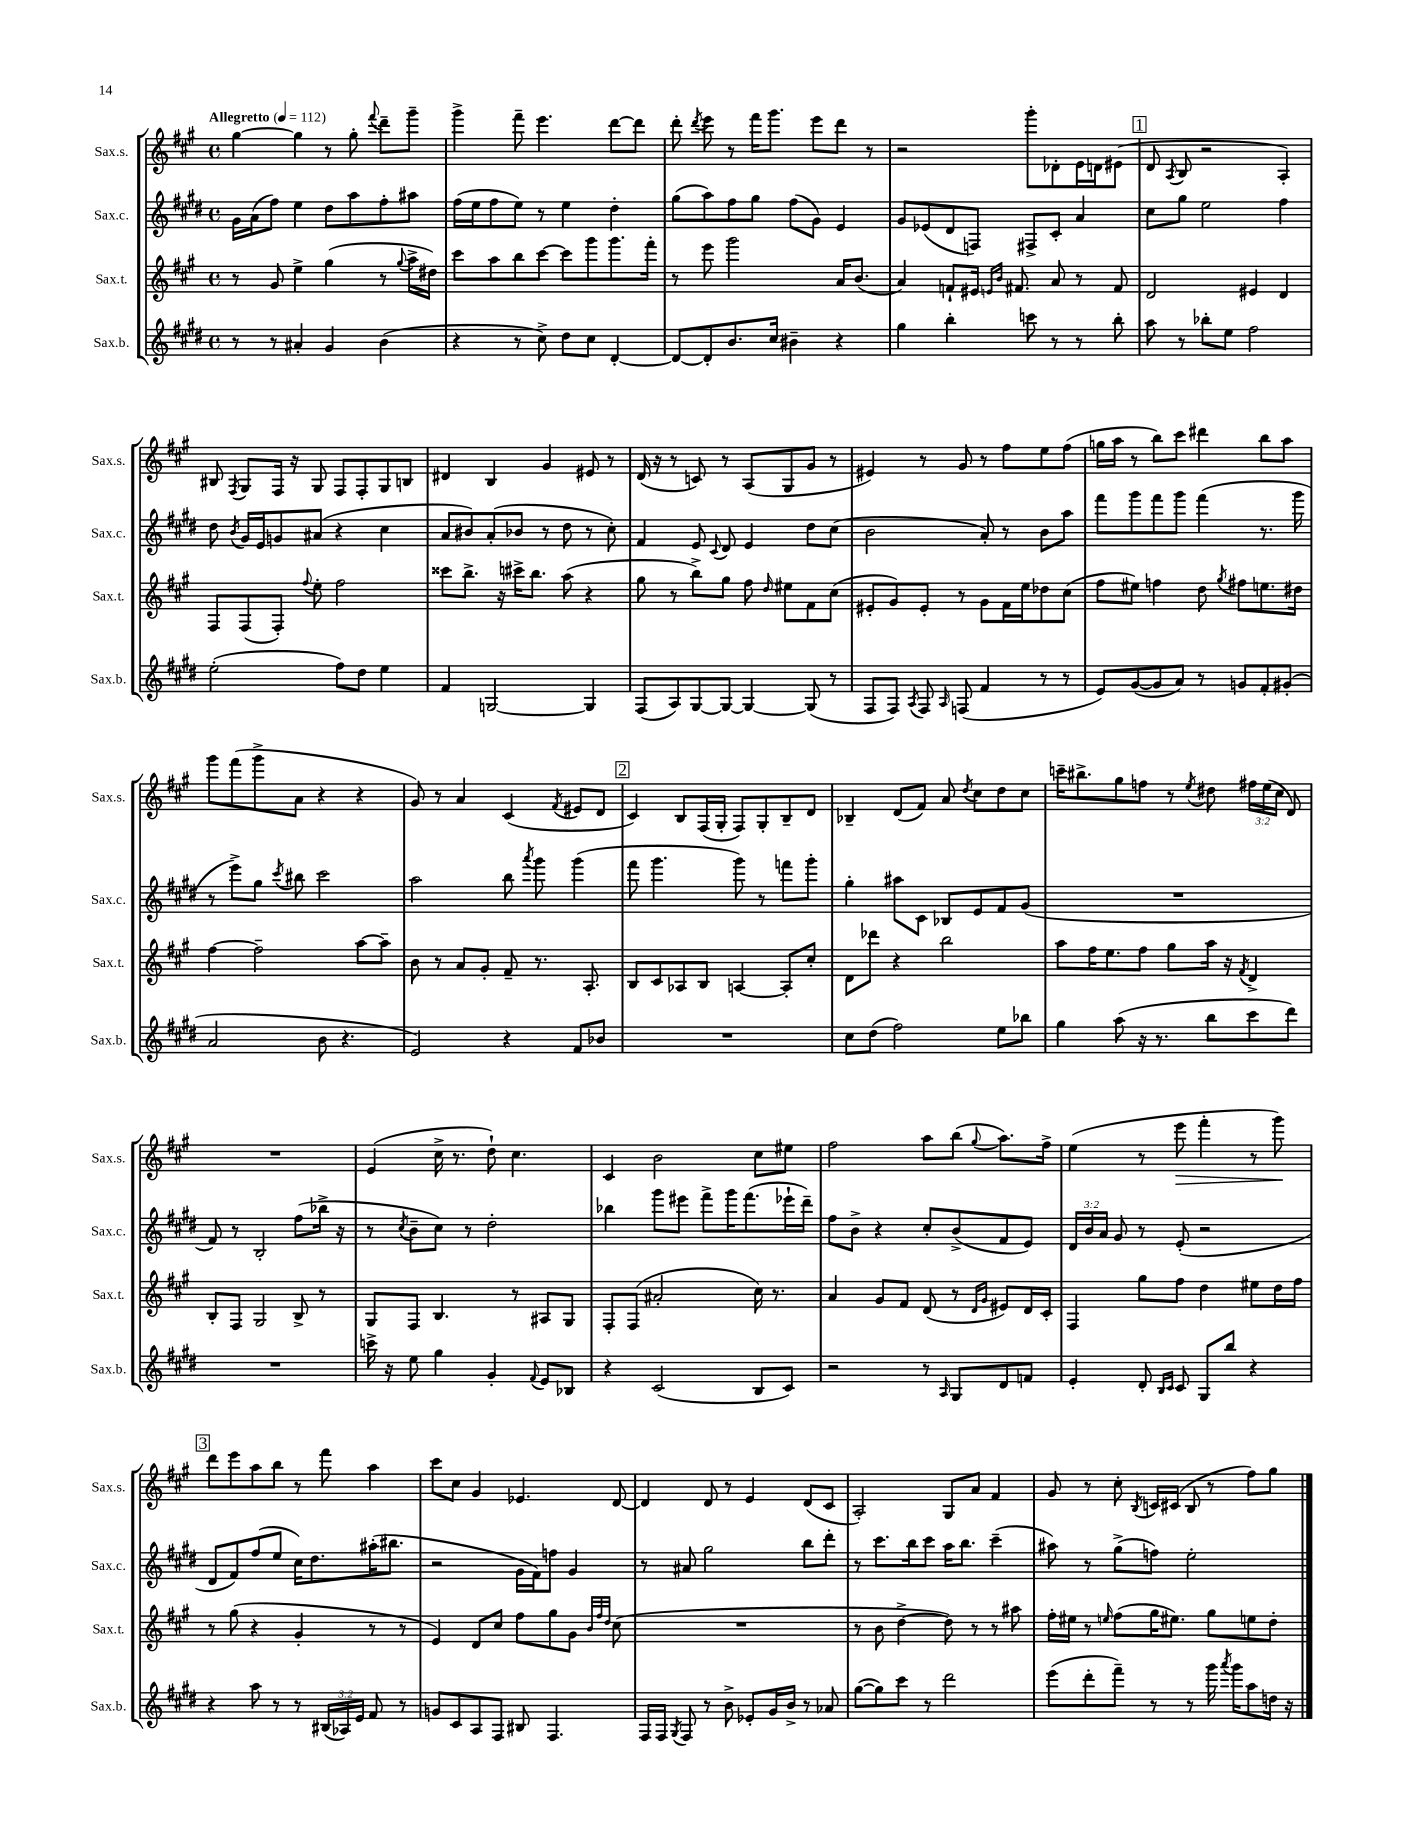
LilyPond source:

<<
\new StaffGroup <<
\new Staff = "s0" \with { instrumentName = "Sax.s." shortInstrumentName = "Sax.s." } {
    \clef treble \key a \major \defaultTimeSignature \time 4/4 \override Staff.TupletNumber.text = #tuplet-number::calc-fraction-text \tempo "Allegretto" 4 = 112
    \autoBeamOff gis''4~ gis''4 r8 gis''8-. \appoggiatura { fis'''8 } d'''8[-- gis'''8]-- |
    gis'''4-> fis'''8-- e'''4. d'''8[~ d'''8] |
    d'''8-. \acciaccatura { d'''8 } e'''8 r8 fis'''16[ gis'''8.] e'''8[ d'''8] r8 |
    r2 gis'''8[-. des'8-. e'16 d'16 eis'8]( |
    \mark \markup { \box "1" } d'8 \acciaccatura { a8 } b8 r2 a4-.) |
    bis8 \acciaccatura { fis8 } gis8[ fis16] r16 gis8 fis8[ fis8-. gis8 b8] |
    dis'4 b4 gis'4 eis'8 r8 |
    d'16( r16 r8 c'8) r8 a8[( gis8 gis'8] r8 |
    eis'4) r8 gis'8 r8 fis''8[ e''8 fis''8]( |
    g''16[ a''16] r8 b''8[) cis'''8] dis'''4 b''8[ a''8] |
    gis'''8[ fis'''8( gis'''8-> a'8] r4 r4 |
    gis'8) r8 a'4 cis'4( \acciaccatura { fis'8 } eis'8[ d'8] |
    \mark \markup { \box "2" } cis'4) b8[ fis16( gis16]-. fis8[) gis8-. b8-- d'8] |
    bes4-- d'8[( fis'8]) a'8 \acciaccatura { d''8 } cis''8[ d''8 cis''8] |
    c'''16[-- bis''8.-> gis''8 f''8] r8 \acciaccatura { e''8 } dis''8 \tuplet 3/2 { fis''16[ e''16( cis''16] } d'8) |
    R1 |
    e'4( cis''16-> r8. d''8-!) cis''4. |
    cis'4 b'2 cis''8[ eis''8] |
    fis''2 a''8[ b''8]( \appoggiatura { gis''8 } a''8.[) fis''16]-> |
    e''4( r8 e'''8\> fis'''4-. r8 gis'''8\!) |
    \mark \markup { \box "3" } d'''8[ e'''8 a''8 b''8] r8 fis'''8 a''4 |
    cis'''8[ cis''8] gis'4 ees'4. d'8~ |
    d'4 d'8 r8 e'4 d'8[( cis'8] |
    a2-.) gis8[ a'8] fis'4 |
    gis'8 r8 cis''8-. \acciaccatura { b8 } c'16[ cis'16]( b8 r8 fis''8[) gis''8] \bar "|." |
}
\new Staff = "s1" \with { instrumentName = "Sax.c." shortInstrumentName = "Sax.c." } {
    \clef treble \key e \major \defaultTimeSignature \time 4/4 \override Staff.TupletNumber.text = #tuplet-number::calc-fraction-text
    \autoBeamOff gis'16[ a'16( fis''8]) e''4 dis''8[ a''8 fis''8-. ais''8] |
    fis''16[( e''16 fis''8 e''8]) r8 e''4 dis''4-. |
    gis''8[( a''8) fis''8 gis''8] fis''8[( gis'8]) e'4 |
    gis'8[ ees'8( dis'8 f8]) fis8[-> cis'8]-. a'4 |
    \mark \markup { \box "1" } cis''8[ gis''8] e''2 fis''4 |
    dis''8 \acciaccatura { b'8 } gis'16[ e'16 g'8 ais'8]( r4 cis''4 |
    a'8[ bis'8) a'8-.( bes'8] r8 dis''8 r8 cis''8-.) |
    fis'4 e'8 \appoggiatura { cis'8 } dis'8 e'4 dis''8[ cis''8]( |
    b'2 a'8-.) r8 b'8[ a''8] |
    fis'''8[ gis'''8 fis'''8 gis'''8] fis'''4( r8. gis'''16 |
    r8 e'''8[->) gis''8] \acciaccatura { cis'''8 } bis''8 cis'''2 |
    a''2 b''8 \acciaccatura { a'''8 } gis'''8 gis'''4( |
    \mark \markup { \box "2" } fis'''8 gis'''4. gis'''8) r8 f'''8[ gis'''8]-. |
    gis''4-. ais''8[ cis'8] bes8[ e'8 fis'8 gis'8]( |
    R1 |
    fis'8) r8 b2-. fis''8[( bes''16]-> r16 |
    r8 \acciaccatura { cis''8 } b'8[-- cis''8]) r8 dis''2-. |
    bes''4 gis'''8[ eis'''8] fis'''8[-> gis'''16 fis'''8.( ees'''16-! dis'''16]--) |
    fis''8[ b'8]-> r4 cis''8[-. b'8->( fis'8 e'8]) |
    \tuplet 3/2 { dis'16[ b'16 a'16] } gis'8 r8 e'8-.( r2 |
    \mark \markup { \box "3" } dis'8[ fis'8) fis''8( e''8] cis''16[) dis''8. ais''16-.( bis''8.] |
    r2 gis'16[ fis'16) f''8] gis'4 |
    r8 ais'8 gis''2 b''8[ dis'''8]-. |
    r8 cis'''8.[ b''16 cis'''8] a''16[ b''8.] cis'''4--( |
    ais''8) r8 gis''8[->( f''8]) e''2-. \bar "|." |
}
\new Staff = "s2" \with { instrumentName = "Sax.t." shortInstrumentName = "Sax.t." } {
    \clef treble \key a \major \defaultTimeSignature \time 4/4
    \autoBeamOff r8 gis'8 e''4-> gis''4( r8 \appoggiatura { gis''8 } a''16[-> dis''16]) |
    cis'''8[ a''8 b''8 cis'''8]~ cis'''8[ gis'''8 gis'''8. fis'''16]-. |
    r8 e'''8 gis'''2 a'16[ b'8.]( |
    a'4) f'8[-! eis'16] \grace { e'16[ b'16] } fis'8. a'8 r8 fis'8 |
    \mark \markup { \box "1" } d'2 eis'4 d'4 |
    fis8[ fis8( fis8]-.) \appoggiatura { fis''8 } e''8-. fis''2 |
    cisis'''8[ b''8.]-> r16 cis'''16[-> b''8.] a''8( r4 |
    gis''8 r8 b''8[->) gis''8] fis''8 \grace { d''16 } eis''8[ fis'8 cis''8]( |
    eis'8[-. gis'8) eis'8]-. r8 gis'8[ fis'16 e''16 des''8 cis''8]( |
    fis''8[ eis''8]) f''4 d''8 \acciaccatura { gis''8 } fis''8[ e''8. dis''16] |
    fis''4~ fis''2-- a''8[~ a''8]-- |
    b'8 r8 a'8[ gis'8]-. fis'8-- r8. a8.-. |
    \mark \markup { \box "2" } b8[ cis'8 aes8 b8] a4~ a8[-. cis''8]-. |
    d'8[ des'''8] r4 b''2 |
    a''8[ fis''16 e''8. fis''8] gis''8[ a''16] r16 \acciaccatura { fis'8 } d'4-> |
    b8[-. fis8] gis2 b8-> r8 |
    gis8[ fis8] b4. r8 ais8[ gis8] |
    fis8[-. fis8]( ais'2-. cis''16) r8. |
    a'4 gis'8[ fis'8] d'8( r8 \grace { d'16[ gis'16] } eis'8[) d'16 cis'16]-. |
    fis4 gis''8[ fis''8] d''4 eis''8[ d''16 fis''16] |
    \mark \markup { \box "3" } r8 gis''8( r4 gis'4-. r8 r8 |
    e'4) d'8[ cis''8] fis''8[ gis''8 gis'8] \grace { b'32[ fis''32 d''32] } cis''8( |
    R1 |
    r8 b'8 d''4~-> d''8) r8 r8 ais''8 |
    fis''16[-. eis''16] r8 \grace { e''16 } fis''8[( gis''16 eis''8.]) gis''8[ e''8 d''8]-. \bar "|." |
}
\new Staff = "s3" \with { instrumentName = "Sax.b." shortInstrumentName = "Sax.b." } {
    \clef treble \key e \major \defaultTimeSignature \time 4/4 \override Staff.TupletNumber.text = #tuplet-number::calc-fraction-text
    \autoBeamOff r8 r8 ais'4-. gis'4 b'4( |
    r4 r8 cis''8->) dis''8[ cis''8] dis'4~-. |
    dis'8[~ dis'8-. b'8. cis''16] bis'4-- r4 |
    gis''4 b''4-. c'''8 r8 r8 b''8-. |
    \mark \markup { \box "1" } a''8 r8 bes''8[-. e''8] fis''2 |
    e''2-.( fis''8[) dis''8] e''4 |
    fis'4 g2~ g4 |
    fis8[( a8) gis8~ gis8]~ gis4~ gis8( r8 |
    fis8[ fis8]) \acciaccatura { a8 } fis8 \grace { a16 } f8( fis'4 r8 r8 |
    e'8[) gis'8~( gis'8 a'8]) r8 g'8[ fis'8-. gis'8]-.( |
    a'2 b'8 r4. |
    e'2) r4 fis'8[ bes'8] |
    \mark \markup { \box "2" } R1 |
    cis''8[ dis''8]( fis''2) e''8[ bes''8] |
    gis''4 a''8( r16 r8. b''8[ cis'''8 dis'''8]) |
    R1 |
    c'''16-> r16 e''8 gis''4 gis'4-. \appoggiatura { fis'8 } e'8[ bes8] |
    r4 cis'2( b8[ cis'8]) |
    r2 r8 \grace { a16 } gis8[ dis'8 f'8] |
    e'4-. dis'8-. \grace { b16[ cis'16] } cis'8 gis8[ b''8] r4 |
    \mark \markup { \box "3" } r4 a''8 r8 r8 \tuplet 3/2 { bis16[( aes16) e'16] } fis'8 r8 |
    g'8[ cis'8 a8 fis8] bis8 fis4. |
    fis16[ fis16] \acciaccatura { gis8 } fis8 r8 b'8-> ees'8[-. gis'16 b'16]-> r8 aes'8 |
    gis''8[~( gis''8) cis'''8] r8 dis'''2 |
    e'''8[( dis'''8-. fis'''8]--) r8 r8 gis'''16 \acciaccatura { a'''8 } gis'''16[ a''8 d''16] r16 \bar "|." |
}
>>
>>
\layout { \context { \Score \remove "Bar_number_engraver" } }
